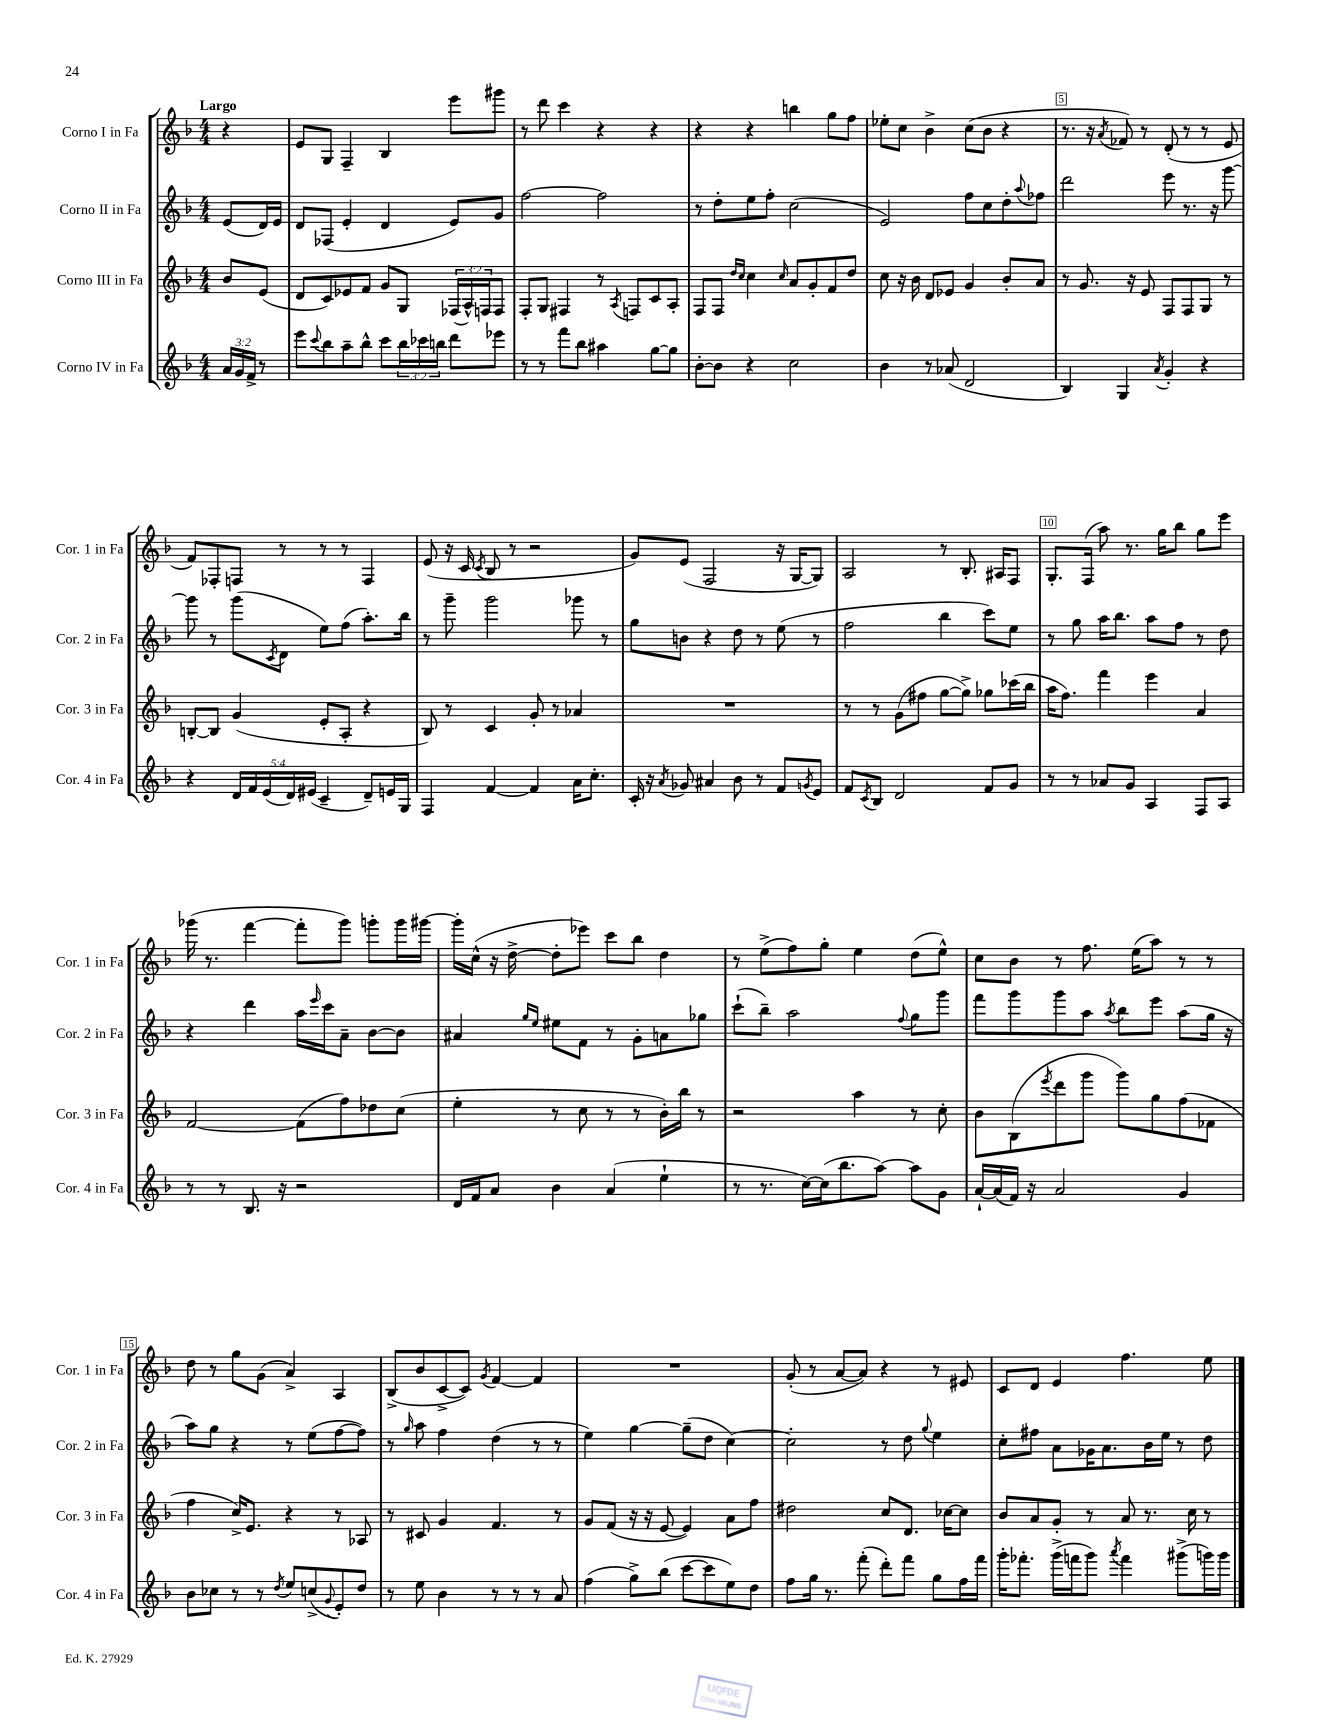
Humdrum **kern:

**kern	**kern	**kern	**kern
*staff4	*staff3	*staff2	*staff1
*clefG2	*clefG2	*clefG2	*clefG2
*k[b-]	*k[b-]	*k[b-]	*k[b-]
*M4/4	*M4/4	*M4/4	*M4/4
24a	8b-	(8e	4r
24g	.	.	.
24f^	.	.	.
8r	(8e	16d)	.
.	.	16e	.
=	=	=	=
8eee	8d	8d	8e
8qqccc	.	.	.
8bb-	8c)	(8F-	8G
8aa~	8e-	4e'	4F~
8bb-^^	8f	.	.
8ccc	8g	4d	4B-
24bb-	8G	.	.
24ccc-	.	.	.
24bb	.	.	.
8ddd	(24F-	8e)	8eee
.	24A^^)	.	.
.	24F	.	.
8eee-	8F	8g	8ggg#
=	=	=	=
8r	8F'	[2ff	8r
8r	8G	.	8ddd
8fff	4F#	.	4ccc
8bb-	.	.	.
4aa#	8r	2ff]	4r
.	8qA	.	.
.	8F	.	.
[8gg	8c	.	4r
8gg]	8A'	.	.
=	=	=	=
[8b-'	8F	8r	4r
8b-]	8F	8dd'	.
.	16qqdd	.	.
.	16qqcc	.	.
4r	4cc	8ee	4r
.	.	8ff'	.
.	16qqcc	.	.
2cc	8a	(2cc	4bb
.	8g'	.	.
.	8f	.	8gg
.	8dd	.	8ff
=	=	=	=
4b-	8cc	2e)	8ee-'
.	16r	.	8cc
.	16b-	.	.
8r	8d	.	4b-^
(8a-	8e-	.	.
2d	4g	8ff	(8cc
.	.	8cc	8b-
.	8b-'	8dd'	4r
.	.	8qqaa	.
.	8a	8ff-	.
=	=	=	=
4B-)	8r	2ddd	8.r
.	8.g	.	.
.	.	.	16r
.	.	.	8qa
4G	.	.	8f-)
.	16r	.	.
.	8e	.	8r
8qa	.	.	.
4g'	8F	8eee	(8d'
.	8F	8.r	8r
4r	8G	.	8r
.	.	16r	.
.	8r	[8ggg	8e
=	=	=	=
4r	[8B'	8ggg]	8f)
.	8B]	8r	8F-'
20d	(4g	(8ggg	8F
20f	.	.	.
(20e	.	.	.
.	.	8qc	.
.	.	8d	8r
20d)	.	.	.
(20e#	.	.	.
4c~	8e'	8ee)	8r
.	8A'	(8ff	8r
8d~)	4r	8.aa')	4F
16e	.	.	.
16G	.	16bb-	.
=	=	=	=
4F	8B-)	8r	(8e
.	8r	8ggg~	16r
.	.	.	16c
.	.	.	8qc
[4f	4c	2ggg	8B-
.	.	.	8r
4f]	8g'	.	2r
.	8r	.	.
16a	4a-	8ggg-	.
8.cc'	.	.	.
.	.	8r	.
=	=	=	=
16c'	1r	8gg	8g)
16r	.	.	.
8qa	.	.	.
8g-	.	8b	(8e
4a#	.	4r	2F
8b-	.	8dd	.
8r	.	8r	.
8f	.	(8ee	16r
.	.	.	[16G
8qg	.	.	.
8e	.	8r	8G])
=	=	=	=
8f	8r	2ff	2A
8qc	.	.	.
8B-	8r	.	.
2d	(8g	.	.
.	8ff#	.	.
.	[8gg	4bb-	8r
.	8gg^])	.	8.B-'
8f	8gg-	8ccc)	.
.	.	.	16A#
8g	(16ccc-	8ee	8F
.	16bb-	.	.
=	=	=	=
8r	16aa	8r	8.G'
.	8.ff)	.	.
8r	.	8gg	.
.	.	.	(16F
8a-	4fff	16aa	8aa)
.	.	8.bb-	.
8g	.	.	8.r
4A	4eee	8aa	.
.	.	.	16gg
.	.	8ff	8bb-
8F	4a	8r	8gg
8A	.	8dd	8eee
=	=	=	=
8r	[2f	4r	(16ggg-
.	.	.	8.r
8r	.	.	.
8.B-	.	4ddd	[4fff
16r	.	.	.
2r	(8f]	16aa	8fff']
.	.	16qqeee	.
.	.	16ccc	.
.	8ff)	8a~	8ggg-)
.	8dd-	[8b-	8ggg'
.	(8cc	8b-]	16ggg
.	.	.	[16ggg#
=	=	=	=
16d	4ee'	4a#	16ggg#']
16f	.	.	(16cc^^
8a	.	.	16r
.	.	.	[16dd^
.	.	16qqgg	.
.	.	16qqee	.
4b-	8r	8ee#	8dd']
.	8cc	8f	8eee-)
(4a	8r	8r	8ccc
.	8r	8g'	8bb-
4ee`	16b-')	8a	4dd
.	16bb-	.	.
.	8r	8gg-	.
=	=	=	=
8r	2r	(8ccc`	8r
8.r	.	8bb-~)	(8ee^
.	.	2aa	8ff)
[16cc)	.	.	.
(16cc]	.	.	8gg'
8.bb-	.	.	.
.	4aa	.	4ee
[8aa)	.	.	.
.	.	8qqff	.
8aa]	8r	8gg	(8dd
8g	8cc'	8ggg	8ee^^)
=	=	=	=
[16a`	8b-	8fff	8cc
(16a]	.	.	.
16f)	(8B-	8ggg	8b-
16r	.	.	.
.	8qeee	.	.
2a	8ddd	8ggg	8r
.	8ggg	8aa	8.ff
.	.	8qaa	.
.	8ggg)	8bb-	.
.	.	.	(16ee
.	8gg	8eee	8aa)
4g	(8ff	(8aa	8r
.	8f-	16gg	8r
.	.	16r	.
=	=	=	=
8b-	4ff	8aa)	8dd
8cc-	.	8gg	8r
8r	16cc^)	4r	8gg
.	8.e	.	.
8r	.	.	(8g
8qdd	.	.	.
8ee	4r	8r	4a^)
(8cc^	.	(8ee	.
8qqg	.	.	.
8e')	8r	[8ff	4A
8dd	8A-	8ff])	.
=	=	=	=
8r	8r	8r	(8B-^
.	.	16qqgg	.
8ee	8c#	8aa	8b-
4b-	4g	4ff	[8c^
.	.	.	8c])
.	.	.	8qg
8r	4.f	(4dd	[4f
8r	.	.	.
8r	.	8r	4f]
8a	8r	8r	.
=	=	=	=
(4ff	8g	4ee)	1r
.	(8f	.	.
8gg^)	16r	[4gg	.
.	16r	.	.
(8bb-	[8e	.	.
[8ccc	4e])	(8gg~]	.
8ccc]	.	8dd	.
8ee)	8a	[4cc)	.
8dd	8ff	.	.
=	=	=	=
8ff	2dd#	2cc']	(8g'
16gg	.	.	8r
8.r	.	.	.
.	.	.	[8a
(8fff'	.	.	8a])
8ddd')	8cc	8r	4r
8fff	8.d	8dd	.
.	.	8qqgg	.
8gg	.	4ee	8r
.	[16cc-	.	.
16ff	8cc-]	.	8e#
16fff	.	.	.
=	=	=	=
16ggg'	8b-	8cc'	8c
8.fff-'	.	.	.
.	8a	8ff#	8d
(16ggg^	8g'	8a	4e
16fff	.	.	.
8ggg)	8r	16g-	.
.	.	8.a	.
8qaaa	.	.	.
4fff	8a	.	4.ff
.	8.r	16b-	.
.	.	16ee	.
(8ggg#^	.	8r	.
.	16cc	.	.
16ggg)	8r	8dd	8ee
16ggg	.	.	.
==	==	==	==
*-	*-	*-	*-
